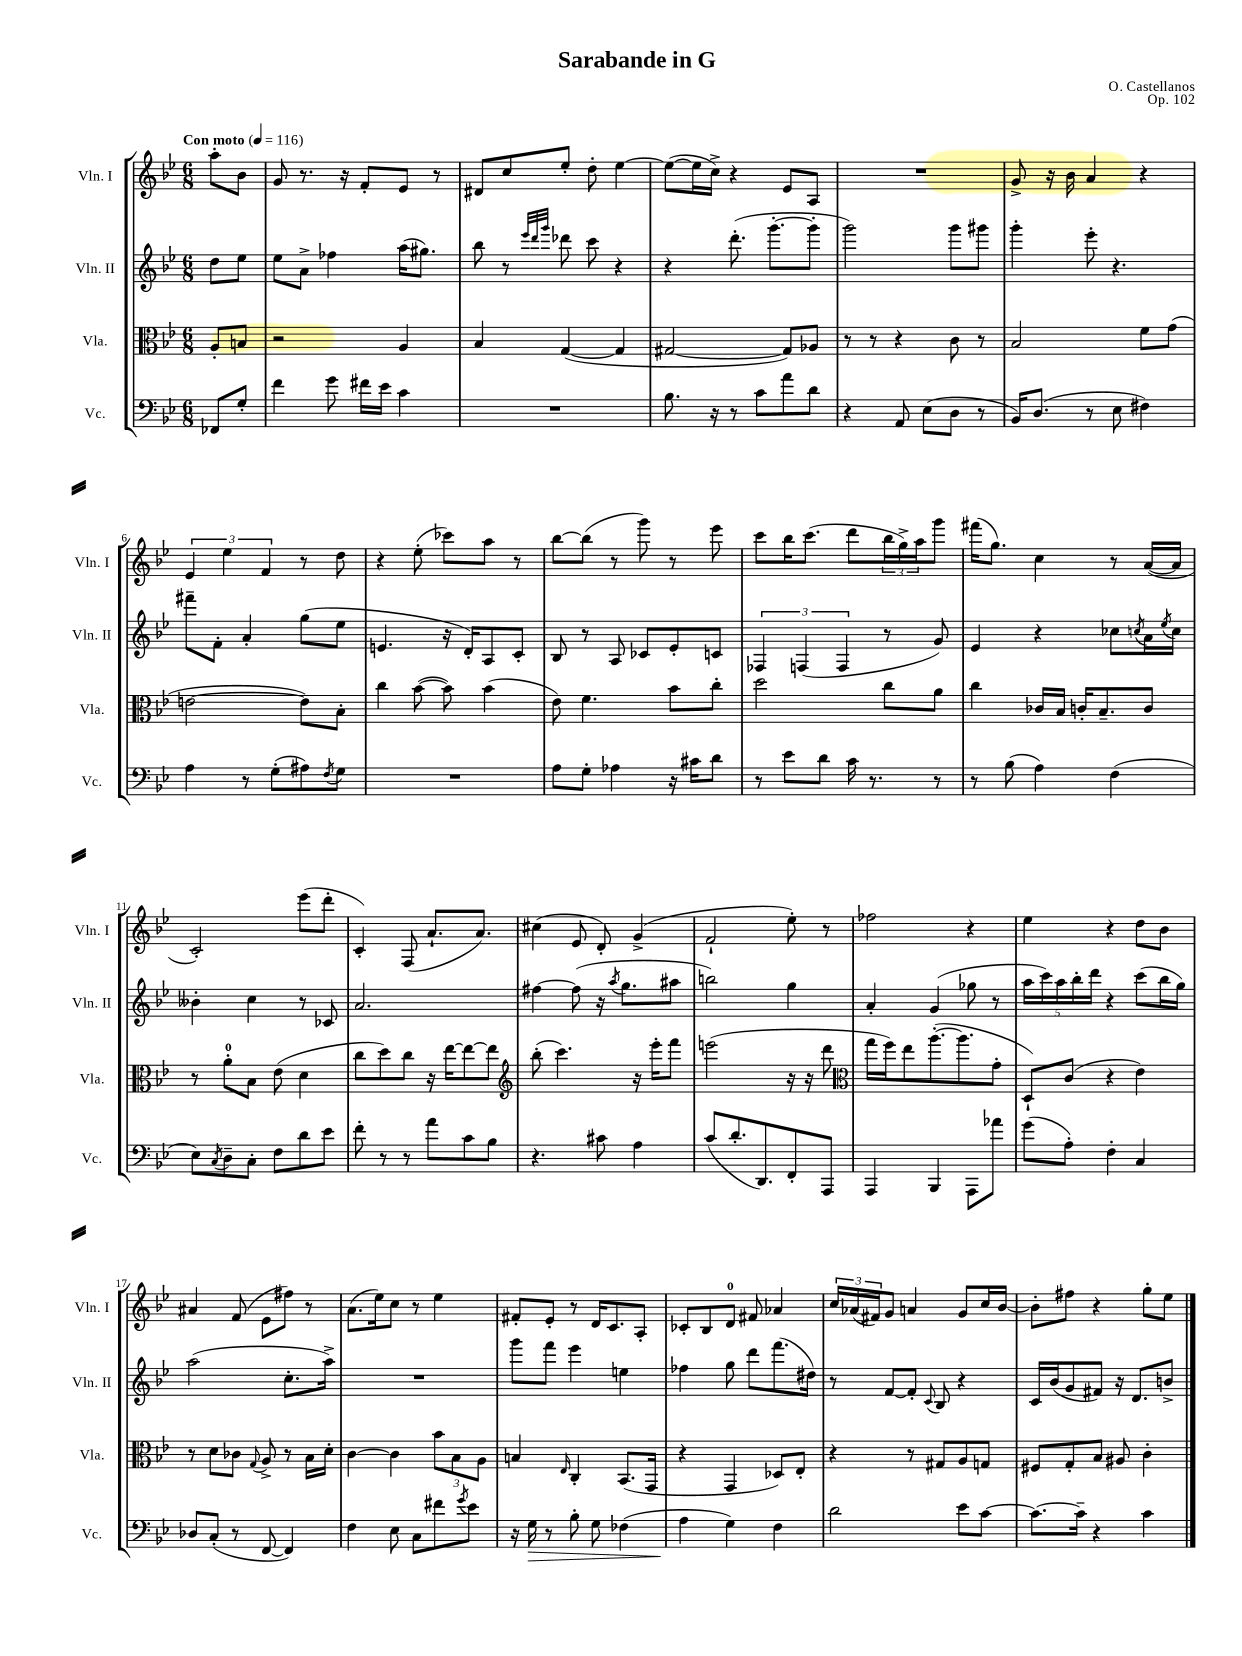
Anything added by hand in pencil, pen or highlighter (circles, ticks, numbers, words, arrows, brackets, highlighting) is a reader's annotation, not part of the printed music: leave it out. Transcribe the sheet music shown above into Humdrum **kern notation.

**kern	**dynam	**kern	**kern	**kern
*part4	*part4	*part3	*part2	*part1
*staff4	*staff4	*staff3	*staff2	*staff1
*I"Vc.	*	*I"Vla.	*I"Vln. II	*I"Vln. I
*I'Vc.	*	*I'Vla.	*I'Vln. II	*I'Vln. I
*clefF4	*	*clefC3	*clefG2	*clefG2
*k[b-e-]	*	*k[b-e-]	*k[b-e-]	*k[b-e-]
*M6/8	*	*M6/8	*M6/8	*M6/8
*MM116	*	*MM116	*MM116	*MM116
=	=	=	=	=
!	!	!	!	!LO:TX:a:B:t=Con moto
8FF-X/L	.	8A'/L	8dd\L	8aa'\L
8G'/J	.	8Bn/J	8ee-\J	8b-\J
=1	=1	=1	=1	=1
4f\	.	2r	8ee-\L	8g/
.	.	.	8a^\J	8.r
8g\	.	.	4ff-X\	.
.	.	.	.	16r
16f#X\LL	.	.	.	8f'/L
16e-\JJ	.	.	.	.
4c\	.	4A/	(16aa\KL	8e-/J
.	.	.	8.gg#X\J)	.
.	.	.	.	8r
=2	=2	=2	=2	=2
2.r	.	4B-/	8bb-\	8d#X/L
.	.	.	8r	8cc/
.	.	.	32qqeee-/LLL	.
.	.	.	32qqddd/	.
.	.	.	32qqggg/JJJ	.
.	.	([4G/	8ddd-X\	8ee-'/J
.	.	.	8ccc\	8dd'\
.	.	4G/]	4r	[4ee-\
=3	=3	=3	=3	=3
8.B-\	.	[2G#X/	4r	(8ee-\L_
.	.	.	.	16ee-\L]
16r	.	.	.	16cc^\JJ)
8r	.	.	(8.ddd'\	4r
8c\L	.	.	.	.
.	.	.	[8.ggg'\L	.
8a\	.	8G#/L])	.	8e-/L
8d\J	.	8A-X/J	8ggg'\J]	8A/J
=4	=4	=4	=4	=4
4r	.	8r	2ggg\)	2.r
.	.	8r	.	.
8AA/	.	4r	.	.
(8E-\L	.	.	.	.
8D\J	.	8c\	8ggg\L	.
8r	.	8r	8ggg#X\J	.
=5	=5	=5	=5	=5
16BB-/KL)	.	2B-/	4ggg'\	8g^/
(8.D/J	.	.	.	.
.	.	.	.	16r
.	.	.	.	16b-\
8r	.	.	8eee-'\	4a/
8E-\	.	.	4.r	.
4F#X\)	.	8f\L	.	4r
.	.	(8g\J	.	.
!!LO:LB:g=z
=6	=6	=6	=6	=6
4A\	.	[2en\	8fff#X~\L	6e-/
.	.	.	8f'\J	.
.	.	.	.	6ee-\
8r	.	.	4a'/	.
.	.	.	.	6f/
(8G'\L	.	.	.	.
8A#X\)	.	8e\L])	(8gg\L	8r
8qF/	.	.	.	.
8G\J	.	8B-'\J	8ee-\J	8dd\
=7	=7	=7	=7	=7
2.r	.	4cc\	4.en/	4r
.	.	([8b-\	.	(8ee-'\
.	.	8b-\])	16r	8ccc-X\L)
.	.	.	16d'/KL)	.
.	.	(4b-\	8A/	8aa\J
.	.	.	8c'/J	8r
=8	=8	=8	=8	=8
8A\L	.	8e-\)	8B-/	[8bb-\L
8G'\J	.	4.f\	8r	(8bb-\J]
4A-X\	.	.	8A/	8r
.	.	.	8c-X/L	8ggg\)
16r	.	8b-\L	8e-'/	8r
16c#X\KL	.	.	.	.
8d\J	.	8cc'\J	8cn/J	8eee-\
=9	=9	=9	=9	=9
8r	.	2dd\	6F-X/	8ccc\L
8e-\L	.	.	.	16bb-\K
.	.	.	(6Fn/	.
.	.	.	.	(8.ccc\J
8d\J	.	.	.	.
.	.	.	6F/	.
16c\	.	.	.	8ddd\L
8.r	.	.	.	.
.	.	8cc\L	8r	24bb-\L
.	.	.	.	24gg^\)
.	.	.	.	24aa\J
8r	.	8a\J	8g/)	8ggg\J
=10	=10	=10	=10	=10
8r	.	4cc\	4e-/	(16fff#X\KL
.	.	.	.	8.gg\J)
(8B-\	.	.	.	.
4A\)	.	16c-X/LL	4r	4cc\
.	.	16B-/JJ	.	.
.	.	16cn'/KL	.	.
.	.	8.B-~/	.	.
(4F\	.	.	8cc-X\L	8r
.	.	.	8qccn/	.
.	.	8c/J	16a\L	([16a/LL
.	.	.	8qee-/	.
.	.	.	16cc\JJ	16a/JJ]
!!LO:LB:g=z
=11	=11	=11	=11	=11
8E-\L)	.	8r	4b--X'\	2c'/)
8qC/	.	.	.	.
8D~\	.	8a'\L	.	.
8C'\J	.	8B-\J	4cc\	.
8F\L	.	(8e-\	.	.
8d\	.	4d\	8r	(8eee-\L
8e-\J	.	.	8c-X/	8ddd'\J
=12	=12	=12	=12	=12
8f'\	.	8cc\L	2.a/	4c'/)
8r	.	8dd\)	.	.
8r	.	8cc\J	.	(8F/
8a\L	.	16r	.	8.a`/L
.	.	[16ee-\KL	.	.
8c\	.	8ee-\_	.	.
.	.	.	.	8.a/J)
8B-\J	.	8ee-\J]	.	.
=13	=13	=13	=13	=13
*	*	*clefG2	*	*
4.r	.	(8bb-'\	[4ff#X\	(4cc#X\
.	.	4.ccc\)	.	.
.	.	.	(8ff#\]	8e-/
8c#X\	.	.	16r	8d'/)
.	.	.	8qaa/	.
.	.	.	8.gg\L	.
4A\	.	16r	.	(4g^/
.	.	16eee-'\KL	.	.
.	.	8fff\J	8aa#X\J	.
=14	=14	=14	=14	=14
(8c/L	.	(2eeen\	2bbn\)	2f`/
8.d'/	.	.	.	.
8.DD/)	.	.	.	.
8FF'/	.	16r	4gg\	8ee-'\)
.	.	16r	.	.
8AAA/J	.	8ddd\	.	8r
=15	=15	=15	=15	=15
*	*	*clefC3	*	*
4AAA/	.	16gg\LL	4a'/	2ff-X\
.	.	16ff\J)	.	.
.	.	8ee-\	.	.
4BBB-/	.	([8.aa'\	(4g/	.
.	.	8.aa\]	.	.
8AAA\L	.	.	8gg-X\	4r
8a-X\J	.	8g'\J	8r	.
=16	=16	=16	=16	=16
(8g\L	.	8D`/L)	20aa\LL	4ee-\
.	.	.	20ccc\)	.
.	.	.	20aa\	.
8A'\J)	.	(8c/J	.	.
.	.	.	20bb-'\	.
.	.	.	20ddd\JJ	.
4F'\	.	4r	4r	4r
4C/	.	4e-\)	(8ccc\L	8dd\L
.	.	.	16bb-\L	8b-\J
.	.	.	16gg\JJ)	.
!!LO:LB:g=z
=17	=17	=17	=17	=17
8D-X/L	.	8r	(2aa\	4a#X/
(8C'/J	.	8d\L	.	.
8r	.	8c-X\J	.	(8f/
.	.	8qqG/	.	.
[8FF/	.	8A^/	.	8e-\L
4FF/])	.	8r	8.cc'\L	8ff#X\J)
.	.	16B-\LL	.	8r
.	.	16d'\JJ	16aa^\Jk)	.
=18	=18	=18	=18	=18
4F\	.	[4c\	2.r	(8.a\L
.	.	.	.	16ee-\k)
8E-\	.	4c\]	.	8cc\J
8C\L	.	.	.	8r
8f#X\	.	12b-\L	.	4ee-\
.	.	12B-\	.	.
8qg/	.	.	.	.
8e-\J	.	.	.	.
.	.	12A\J	.	.
=19	=19	=19	=19	=19
16r	.	4Bn/	8ggg\L	8f#X'/L
!	!LO:HP:b	!	!	!
16G\	>	.	.	.
8r	.	.	8fff\J	8e-'/J
.	.	16qqE-/	.	.
8B-'\	.	4C'/	4eee-\	8r
8G\	.	.	.	16d/KL
.	.	.	.	8.c/
(4F-X\	.	(8.BB-/L	4een\	.
.	.	.	.	8A'/J
.	.	16GG/Jk	.	.
=20	=20	=20	=20	=20
4A\	.	4r	4ff-X\	8c-X'/L
.	.	.	.	8B-/
4G\)	]	4GG/	8gg\	8d/J
.	.	.	8ddd\L	8f#X/
4F\	.	8D-X/L)	(8.fff\	4a-X/
.	.	8E-'/J	.	.
.	.	.	16dd#X\Jk)	.
=21	=21	=21	=21	=21
2d\	.	4r	8r	24cc/LL
.	.	.	.	(24a-X/
.	.	.	.	24f#X/J)
.	.	.	[8f/L	8g/J
.	.	8r	8f'/J]	4an/
.	.	.	8qqc/	.
.	.	8G#X/L	8B-/	.
8e-\L	.	8A/	4r	8g/L
[8c\J	.	8Gn/J	.	16cc/L
.	.	.	.	[16b-/JJ
=22	=22	=22	=22	=22
8.c\L_	.	8F#X/L	16c/LL	8b-'\L]
.	.	.	(16b-/J	.
.	.	8G'/	8g/	8ff#X\J
16c~\Jk]	.	.	.	.
4r	.	8B-/J	8f#X/J)	4r
.	.	8A#X/	16r	.
.	.	.	8.d/L	.
4c\	.	4c'\	.	8gg'\L
.	.	.	8bn^/J	8ee-\J
==	==	==	==	==
*-	*-	*-	*-	*-
